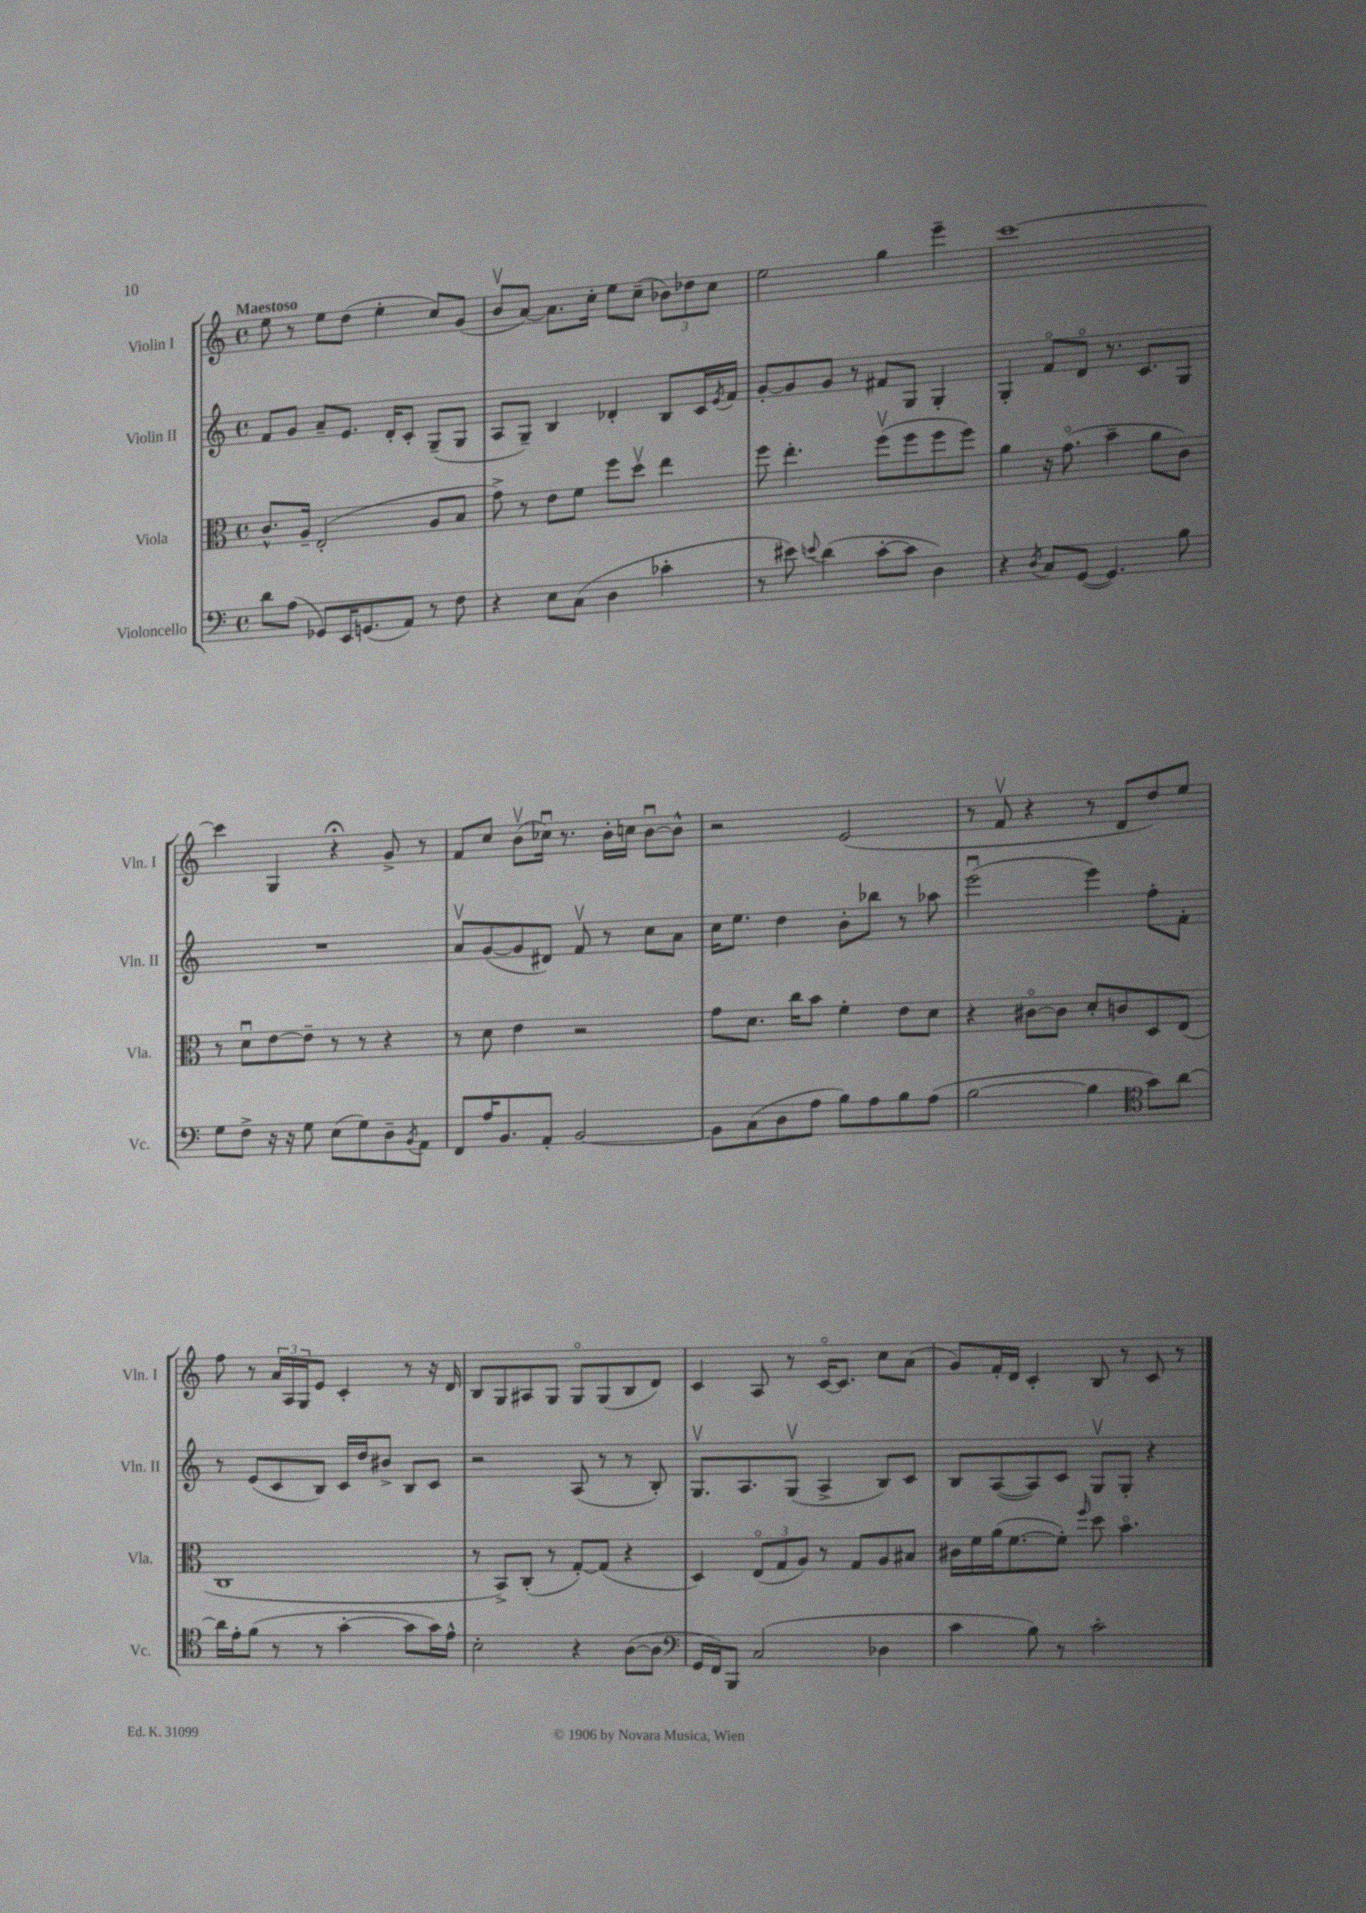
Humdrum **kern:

**kern	**kern	**kern	**kern
*part4	*part3	*part2	*part1
*staff4	*staff3	*staff2	*staff1
*I"Violoncello	*I"Viola	*I"Violin II	*I"Violin I
*I'Vc.	*I'Vla.	*I'Vln. II	*I'Vln. I
*clefF4	*clefC3	*clefG2	*clefG2
*k[]	*k[]	*k[]	*k[]
*M4/4	*M4/4	*M4/4	*M4/4
*met(c)	*met(c)	*met(c)	*met(c)
=1	=1	=1	=1
!	!	!	!LO:TX:a:B:t=Maestoso
8d\L	8.c^^/L	8f/L	8ee\
(8A\J	.	8g/J	8r
.	16A~/Jk	.	.
8GG-X/L)	(2E'/	8a~/L	8ee\L
16EE/K	.	8.e/J	(8dd\J
(8.GGn/	.	.	.
.	.	.	4ee'\
.	.	16d'/KL	.
8AA/J)	.	8c'/J	.
8r	8A/L	(8G~/L	8cc/L)
8F\	8B/J	8G/J	(8g/J
=2	=2	=2	=2
4r	8g^\)	8A/L	8bv/L
.	8r	8G~/J)	[8a/J)
8E\L	8e\L	4B/	8.a\L]
(8C\J	8f\J	.	.
.	.	.	16cc'\Jk
4D\	8ff\L	4d-X'/	8ee\L
.	8ddv\J	.	(8cc~\J
4c-X'\	4ee\	8B/L	12b-X\L)
.	.	.	12dd-X\
.	.	16c/L	.
.	.	.	12cc\J
.	.	8qe/	.
.	.	16f/JJ	.
=3	=3	=3	=3
8r	8ff\	[8g'/L	2ee\
8e#X\)	4.ee'\	8g/]	.
8qqen/	.	.	.
(4d\	.	8g/J	.
.	.	8r	.
[8c'\L	(8ffv\L	8f#X/L	4gg\
8c\J]	8ff\	8G/J	.
4D\)	8ff\	4G'/	4eee~\
.	8ff\J)	.	.
=4	=4	=4	=4
4r	4a\	4G'/	[1ccc
8qD/	.	.	.
8C/L	16r	8f/L	.
.	(8.g\	.	.
([8GG/J	.	8d/J	.
4.GG/])	4b~\	8.r	.
.	.	8.c/L	.
.	8a\L	.	.
8B\	8c\J)	8G/J	.
!!LO:LB:g=z
=5	=5	=5	=5
8G\L	8r	1r	4ccc\]
8F^\J	8du\L	.	.
16r	[8e\	.	4G/
16r	.	.	.
8G\	8e~\J]	.	.
(8E\L	8r	.	4r;<
8G\)	8r	.	.
8D~\	4r	.	8g^/
8qBB/	.	.	.
8AA\J	.	.	8r
=6	=6	=6	=6
8FF/L	8r	8av/L	8f/L
16A/K	8d\	([8g/	8cc/J
8.BB/	.	.	.
.	4e\	8g/]	(8bv\L
8AA'/J	.	8d#X/J)	16cc-Xu\Jk)
.	.	.	8.r
[2BB/	2r	8fv/	.
.	.	8r	16b'\LL
.	.	.	16ccn\JJ
.	.	8cc\L	[8bu\L
.	.	8a\J	8b^^\J]
=7	=7	=7	=7
8BB\L]	8g\L	16cc\KL	2r
.	.	8.ee\J	.
(8C\	8.d\J	.	.
8D\	.	4dd\	.
.	16cc\KL	.	.
8A\J	8b\J	.	.
8B\L)	4f'\	8b'\L	(2e/
8A\	.	8bb-X\J	.
8B\	8e\L	8r	.
(8A\J	8d\J	8aa-X\	.
=8	=8	=8	=8
[2B\	4r	(2eeeu\	8r
.	.	.	8fv/
.	[8c#X\L	.	4r
.	8c#\J]	.	.
4B\]	8d'/L	4eee\)	8r
.	8cn/	.	8d/L
*clefC4	*	*	*
8g\L)	8D/	8ff'\L	8dd/)
[8a\J	(8E/J	8f'\J	8ee/J
!!LO:LB:g=z
=9	=9	=9	=9
16a\LL]	1C	8r	8ff\
16e'\J	.	.	.
(8f\J	.	(8e/L	8r
8r	.	8c/	24a/LL
.	.	.	24A/
.	.	.	24G/J
8r	.	8B/J)	8e/J
[4g'\	.	16c/LL	4c'/
.	.	16dd/J	.
.	.	8b#X^/J	.
8g\L]	.	8B/L	8r
16g\L)	.	8c/J	16r
16e^^\JJ	.	.	16d/
=10	=10	=10	=10
2B'\	8r	2r	8B/L
.	8BB^/L)	.	8G/
.	(8C'/J	.	8A#X/
.	8r	.	8G/J
4r	[8G'/L)	(8A/	8G/L
.	(8G/J]	8r	(8G/
([8A\L	4r	8r	8B/
8A\J]	.	8B'/)	8d/J)
=11	=11	=11	=11
*clefF4	*	*	*
16GG/LL	4D/)	8.Gv/L	4c/
16FF/J)	.	.	.
8BBB/J	.	.	.
.	.	8.A/	.
(2C/	(12E/L	.	8A/
.	12G/	.	.
.	.	(8Gv/J	8r
.	12A/J)	.	.
.	8r	4A^/	[16c/KL
.	.	.	8.c/J]
.	8G/L	.	.
4D-X\	8A/	8B/L)	8cc\L
.	8B#X/J	8c/J	(8a\J
=12	=12	=12	=12
4c\	16c#X\LL	8B/L	8g/L)
.	16f\	.	.
.	(16a\J	([8A/	16f'/L
.	[8.f\	.	16d/JJ
8B\)	.	8A/])	4c'/
8r	8f'\J])	8c/J	.
.	16qqff/	.	.
2c'\	8dd\	8Gv/L	8B/
.	4.b\	8G'/J	8r
.	.	4r	8c/
.	.	.	8r
==	==	==	==
*-	*-	*-	*-
